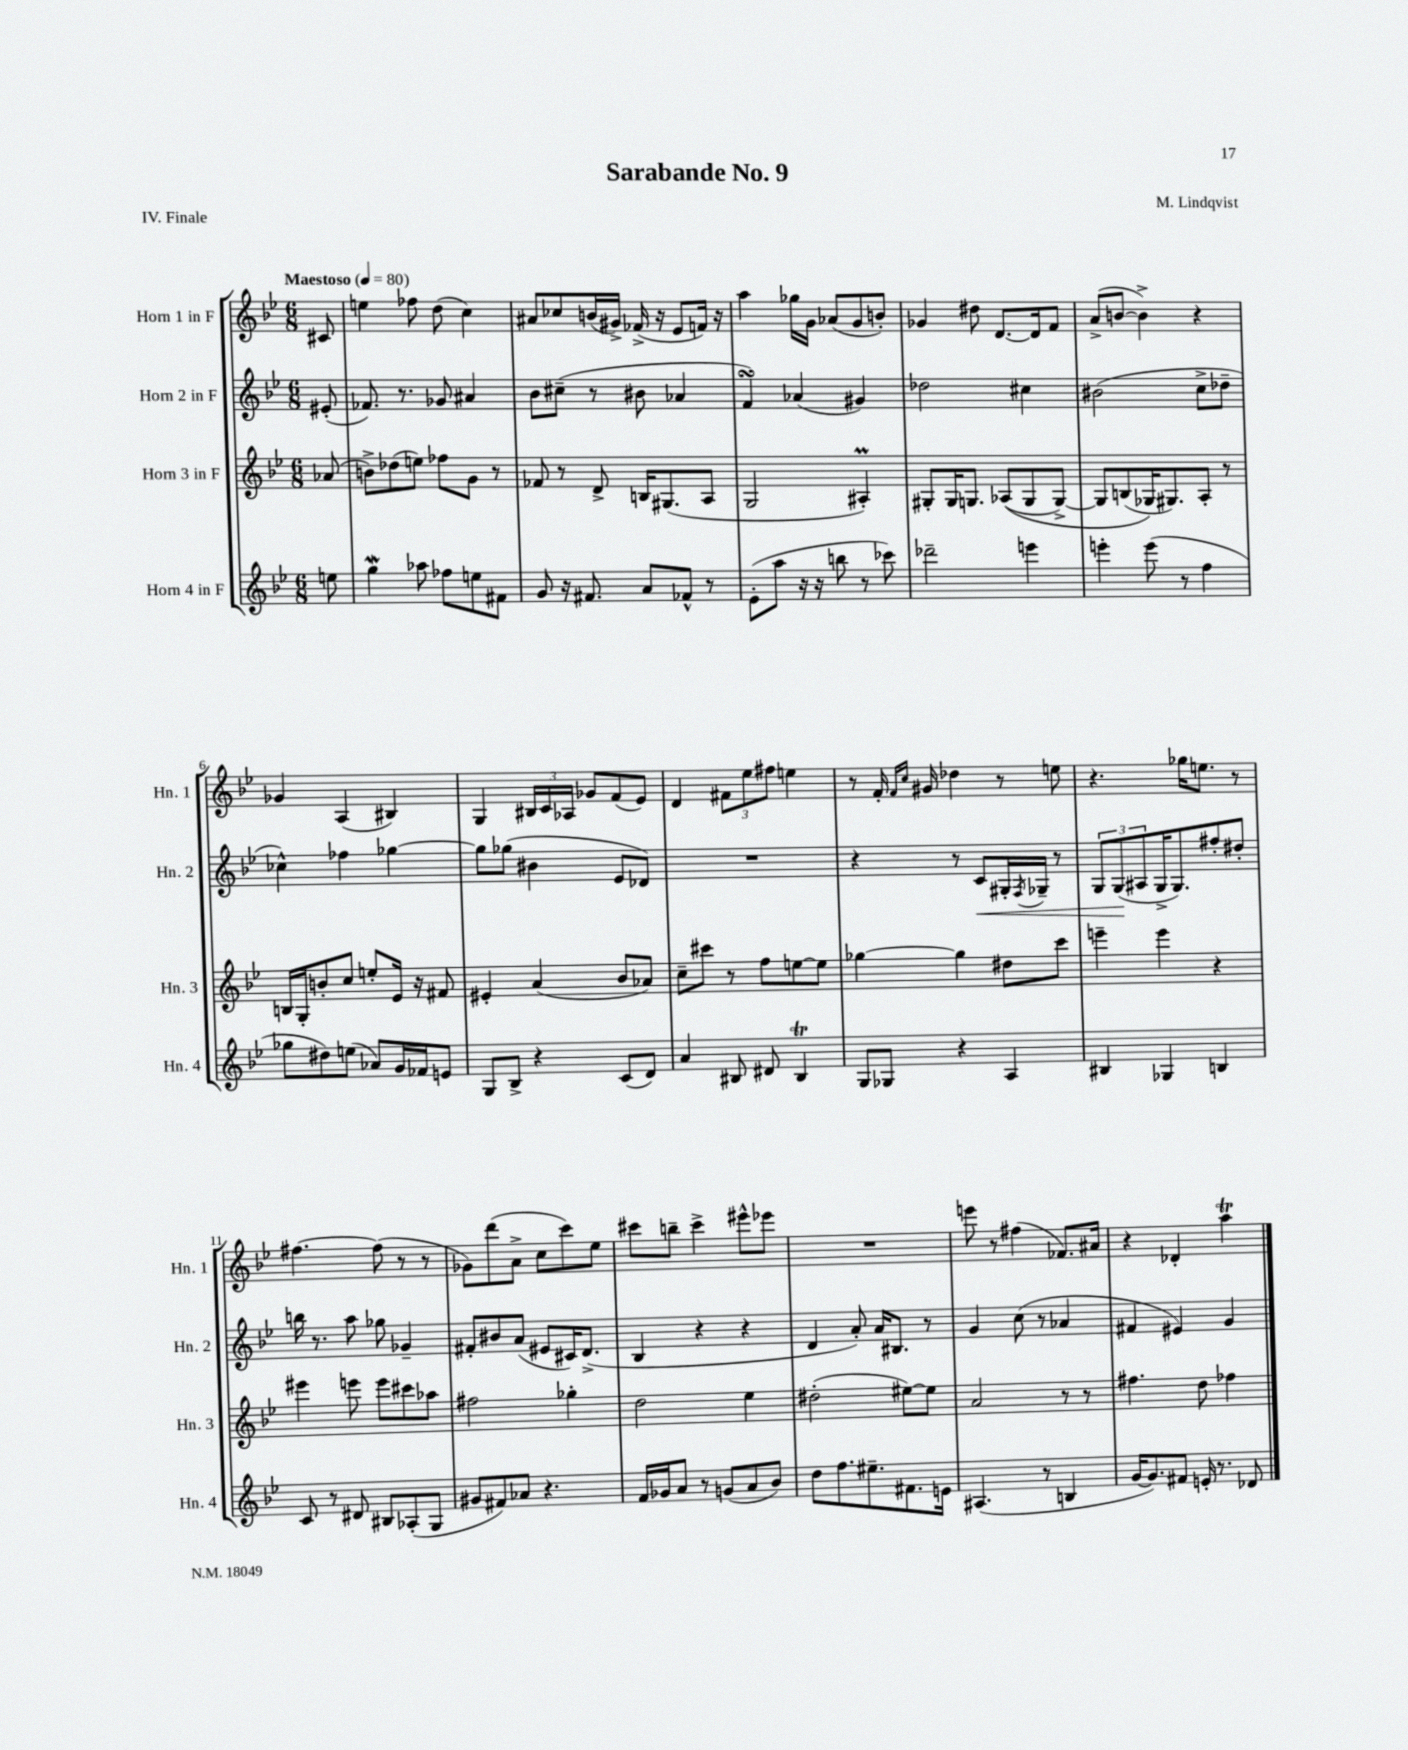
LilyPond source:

\header { title = "Sarabande No. 9" composer = "M. Lindqvist" piece = "IV. Finale" }
<<
\new StaffGroup <<
\new Staff = "s0" \with { instrumentName = "Horn 1 in F" shortInstrumentName = "Hn. 1" } {
    \clef treble \key bes \major \numericTimeSignature \time 6/8 \partial 8 \tempo "Maestoso" 4 = 80
    cis'8 |
    e''4 fes''8 d''8( c''4) |
    ais'8 ces''8 b'16( gis'16->) fes'16->( r16 ees'8 f'16) r16 |
    a''4 ges''16 g'16 aes'8( g'8 b'8-.) |
    ges'4 dis''8 d'8.~ d'16 f'8 |
    a'8->( b'8~ b'4->) r4 |
    ges'4 a4( bis4) |
    g4 \tuplet 3/2 { bis16 c'16 aes16 } ges'8 f'8( ees'8) |
    d'4 \tuplet 3/2 { fis'8 ees''8 fis''8 } e''4 |
    r8 f'16-. \grace { f'16 c''16 } gis'16 des''4 r8 e''8 |
    r4. ges''16 e''8. r8 |
    fis''4.~ fis''8( r8 r8 |
    ges'8) d'''8( a'8-> c''8 c'''8) ees''8 |
    cis'''8 b''8-- cis'''4-> eis'''8-^ ees'''8 |
    R2. |
    e'''8 r8 fis''4( fes'8.) ais'16 |
    r4 des'4-. a''4\trill \bar "|." |
}
\new Staff = "s1" \with { instrumentName = "Horn 2 in F" shortInstrumentName = "Hn. 2" } {
    \clef treble \key bes \major \numericTimeSignature \time 6/8 \partial 8
    eis'8-.( |
    fes'8.) r8. ges'8 ais'4 |
    bes'8 cis''8--( r8 bis'8 aes'4 |
    f'4\turn) aes'4( gis'4) |
    des''2 cis''4 |
    bis'2( c''8-> des''8-- |
    ces''4-^) fes''4 ges''4~ |
    ges''8 ges''8( bis'4 ees'8 des'8) |
    R2. |
    r4 r8 c'8\< gis16-. \acciaccatura { f8 } ges16-- r8 |
    \tuplet 3/2 { g8 g8\!( ais8 } g16-> g8.) fis''8-. dis''8-. |
    b''16 r8. a''8 ges''8 ges'4-- |
    fis'8-. bis'8 a'8( eis'8 cis'16) d'8.->( |
    bes4 r4 r4 |
    d'4 a'8-.) a'16 bis8. r8 |
    g'4 c''8( r8 aes'4 |
    fis'4 eis'4) g'4 \bar "|." |
}
\new Staff = "s2" \with { instrumentName = "Horn 3 in F" shortInstrumentName = "Hn. 3" } {
    \clef treble \key bes \major \numericTimeSignature \time 6/8 \partial 8
    aes'8( |
    b'8->) des''8( e''8) fes''8 g'8 r8 |
    fes'8 r8 d'8-> b16 gis8.( a8 |
    g2 ais4-.\prall) |
    gis8-. gis16 g8. aes8(\( g8 g8~->) |
    g8 b8( ges16\) gis8.) a8-. r8 |
    b16 g16-. b'8-. c''8 e''8-. ees'16 r16 fis'8 |
    eis'4-. a'4( bes'8 aes'8) |
    c''8-- cis'''8 r8 f''8 e''8~ e''8 |
    ges''4~ ges''4 dis''8 c'''8 |
    e'''4-- e'''4 r4 |
    eis'''4 e'''8 e'''8 cis'''8 aes''8 |
    fis''2 ges''4-. |
    d''2 ees''4 |
    dis''2-.( eis''8~) eis''8 |
    a'2 r8 r8 |
    fis''4. d''8 fes''4 \bar "|." |
}
\new Staff = "s3" \with { instrumentName = "Horn 4 in F" shortInstrumentName = "Hn. 4" } {
    \clef treble \key bes \major \numericTimeSignature \time 6/8 \partial 8
    e''8 |
    g''4\mordent aes''8 fes''8 e''8 fis'8 |
    g'8 r16 fis'8. a'8 fes'8-^ r8 |
    ees'8-.( a''8 r16 r16 b''8 r8 ces'''8) |
    des'''2-- e'''4 |
    e'''4-. e'''8( r8 f''4 |
    ges''8 dis''8) e''8( aes'8) g'16 fes'16 e'8 |
    g8 bes8-> r4 c'8( d'8) |
    a'4 bis8 dis'8 bis4\trill |
    g8 ges8 r4 a4 |
    bis4 ges4 b4 |
    c'8 r8 dis'8 bis8 aes8-.( g8 |
    gis'8 fis'8) aes'8 r4. |
    f'16 ges'16 a'8 r8 g'8( a'8 bes'8) |
    d''8 f''8. eis''8.-- fis'8. e'16 |
    ais4.( r8 b4 |
    g'16~ g'8.) fis'8 e'16-. r8. des'8 \bar "|." |
}
>>
>>
